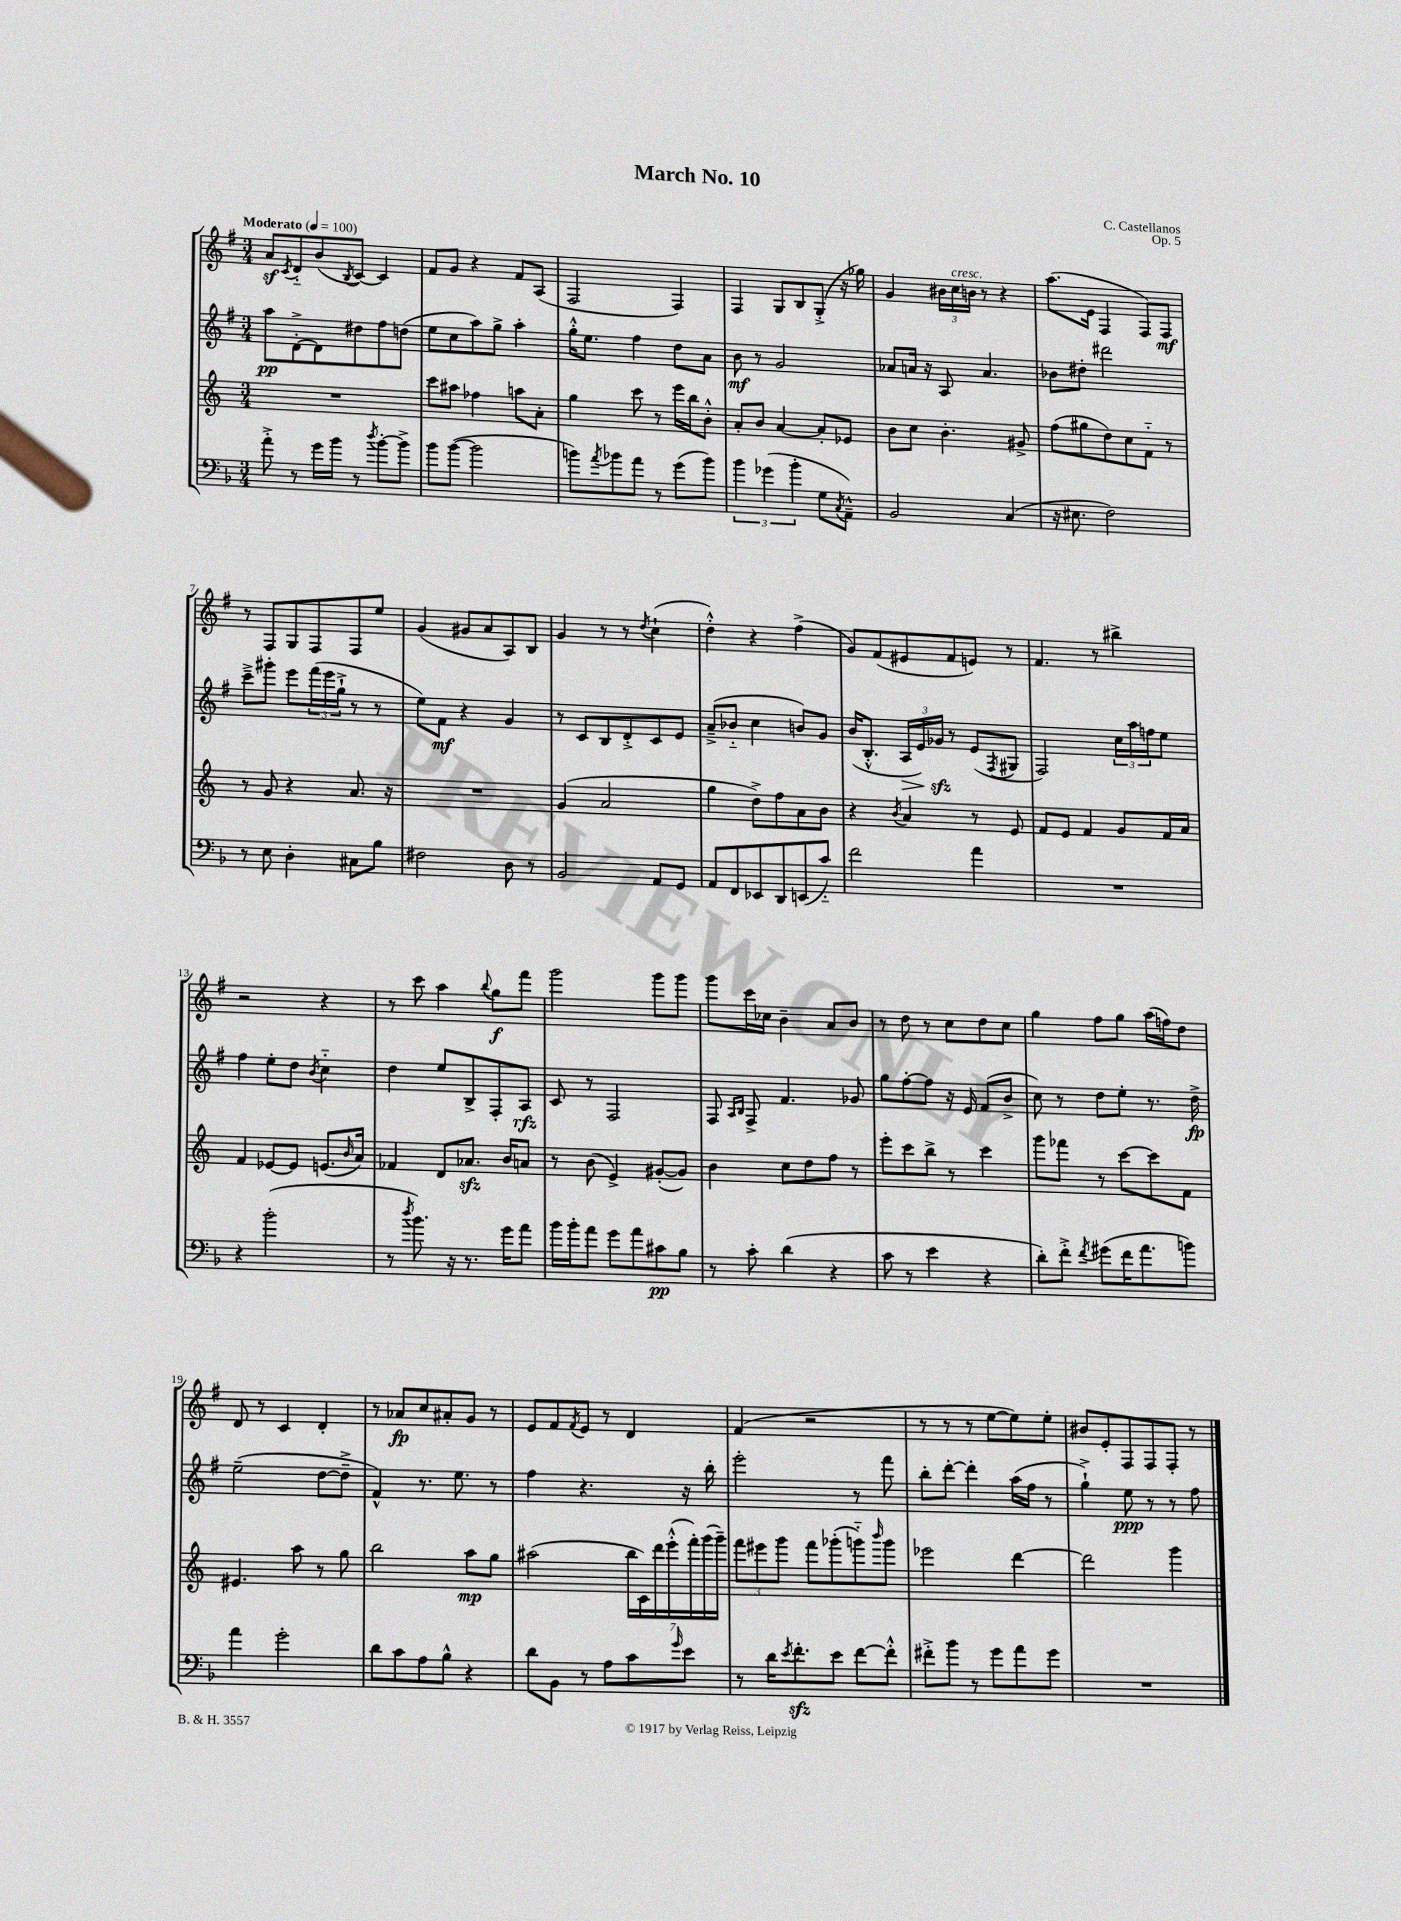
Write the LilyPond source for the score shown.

\header { title = "March No. 10" composer = "C. Castellanos" opus = "Op. 5" }
<<
\new StaffGroup <<
\new Staff = "s0" {
    \clef treble \key g \major \numericTimeSignature \time 3/4 \tempo "Moderato" 4 = 100
    a'8\sf \acciaccatura { c'8 } d'8-_ b'8( \acciaccatura { b8 } c'8~) c'4 |
    fis'8 g'8 r4 fis'8 a8( |
    fis2 fis4) |
    fis4 g8 b8 g8-.->( r16 ges''16) |
    g'4 \tuplet 3/2 { bis'16 c''16^\markup { \italic "cresc." } b'16 } r8 r4 |
    a''8.( e'16 fis4 fis8) fis8\mf |
    r8 fis8 g8 fis8 fis8 e''8 |
    g'4( gis'8 a'8 a8) b8 |
    g'4 r8 r8 \acciaccatura { d''8 } c''4-!( |
    d''4-.-^) r4 fis''4->( |
    g'8) fis'8( eis'8 fis'8 e'8) r8 |
    fis'4. r8 bis''4-> |
    r2 r4 |
    r8 c'''8 a''4 \appoggiatura { b''8 } g''8\f fis'''8 |
    g'''2 g'''8 g'''8 |
    g'''8 c'''16 ces''16 b'4-- a'8 b'8 |
    r8 d''8 r8 c''8 d''8 c''8 |
    g''4 fis''8 g''8 a''16( f''16) d''8 |
    d'8 r8 c'4 d'4-. |
    r8 aes'8\fp c''8 ais'8-. g'8 r8 |
    e'8 fis'8 \acciaccatura { fis'8 } e'8 r8 d'4 |
    fis'4( r2 |
    r8 r8 r8 e''8~ e''8) e''8-. |
    bis'8 e'8-. fis8 fis8 fis8-. r8 \bar "|." |
}
\new Staff = "s1" {
    \clef treble \key g \major \numericTimeSignature \time 3/4
    a''8\pp d'8~-.-> d'8 dis''8 fis''8 d''8( |
    e''8 c''8 a''8) g''8-> a''4-. |
    g''16-.-^ e''8. fis''4 d''8 a'8 |
    b'8\mf r8 g'2 |
    aes'8 a'16 r16 a8 a'4. |
    bes'8 dis''8-. dis'''2 |
    c'''8---> gis'''8-. e'''8 \tuplet 3/2 { fis'''16( e'''16 g''16-!-> } r8 r8 |
    e''8) fis'8\mf r4 g'4 |
    r8 c'8 b8 d'8-.-> c'8 e'8 |
    a'8--->( bes'8-_ c''4 b'8) g'8 |
    b'16( b8.-.-^ \tuplet 3/2 { a16\> e'16) ges'16\sfz\! } r8 e'8( \acciaccatura { fis8 } gis8 |
    fis2) \tuplet 3/2 { c''16 a''16 f''16 } e''8 |
    fis''4 e''8-. d''8 \acciaccatura { b'8 } c''4-_ |
    d''4 e''8 b8-> fis8-. a8\rfz |
    c'8 r8 fis2 |
    fis8 \grace { a16 b16 } fis8-> fis'4. ges'8 |
    g''8 fis''8~-. fis''8 r16 e'16 fis'8( b'8-> |
    c''8) r8 d''8 e''8-. r8. d''16->\fp |
    e''2--( d''8~ d''8---> |
    fis'4-^) r8. e''8. r8 |
    fis''4 r4. r16 b''16-. |
    e'''2-. r8 fis'''8 |
    b''8-. d'''8~-. d'''4-. a''16( fis''16 r8 |
    g''4-!->) e''8\ppp r8 r8 fis''8 \bar "|." |
}
\new Staff = "s2" {
    \clef treble \key c \major \numericTimeSignature \time 3/4
    R2. |
    c'''8 ais''8 fes''4 a''8 a'8-. |
    g''4 c'''8 r8 e'''16 b''16 b'8-.-^ |
    a'8-. b'8 a'4~ a'8-. ees'8 |
    b'8 c''8 b'4.-. gis'8-> |
    f''8( gis''8 d''8) c''8 f'8-_ r8 |
    r8 g'8 r4 a'8. r16 |
    R2. |
    g'4( a'2 |
    g''4 d''8->) f''8 a'8 b'8 |
    r4 \acciaccatura { b'8 } a'4 r8 e'8 |
    f'8 e'8 f'4 g'8 f'16 a'16 |
    f'4 ees'8~ ees'8 e'8.( \grace { b'16 } a'16) |
    fes'4 d'8 aes'8.\sfz b'16 a'8 |
    r8 b'8( e'4->) gis'8~-.( gis'8) |
    b'4 c''8 d''8 f''8 r8 |
    e'''8-. c'''8 b''8-> r8 c'''4 |
    g'''8 fes'''8 r8 c'''8~ c'''8 f'8 |
    eis'4. a''8 r8 g''8 |
    b''2 a''8\mp g''8 |
    ais''2( \tuplet 7/4 { b''16 c'16) d'''16 e'''16-.-^( f'''16-.) g'''16( g'''16--) } |
    \tuplet 3/2 { f'''8 eis'''8 g'''8 } f'''8 ges'''8-.( g'''8-_) \grace { b'''16 } g'''8 |
    ees'''2 d'''4~ |
    d'''2 g'''4 \bar "|." |
}
\new Staff = "s3" {
    \clef bass \key f \major \numericTimeSignature \time 3/4
    a'8-.-> r8 g'16 bes'16 r8 \acciaccatura { d''8 } bes'8~-. bes'8-> |
    bes'8 bes'8~( bes'2 |
    b'8) \acciaccatura { a'8 } bes'8 a'8 r8 g'8( bes'8) |
    \tuplet 3/2 { bes'4 ges'4( bes'4-. } g8 \acciaccatura { c8 } a,8---^) |
    bes,2 c4( |
    r16 eis8. f2) |
    r8 e8 d4-. cis8 bes8 |
    fis2 d8 r8 |
    bes,2 a,8 g,8 |
    a,8 f,8 ees,8 d,8 e,8( c'8-_) |
    f'2 a'4 |
    R2. |
    r4 bes'2-.( |
    r8 \acciaccatura { d''8 } bes'8.) r16 r8. g'16 a'8 |
    bes'16 bes'16-. a'8 g'8 a'8 cis'8\pp bes8 |
    r8 c'8-. d'4( r4 |
    c'8 r8 e'4 r4 |
    d'8-.) f'8-.-> \acciaccatura { f'8 } gis'8( f'16 a'8. b'8) |
    a'4 g'2-. |
    d'8 c'8 a8 bes8-^ r4 |
    d'8 bes,8 r8 a8 c'8 \grace { g'16 } e'8 |
    r8 d'16 \acciaccatura { e'8 } f'8.-.\sfz e'8 f'8~ f'8-.-^ |
    fis'8-.-> bes'8 r8 g'8 a'8 g'8 |
    R2. \bar "|." |
}
>>
>>
